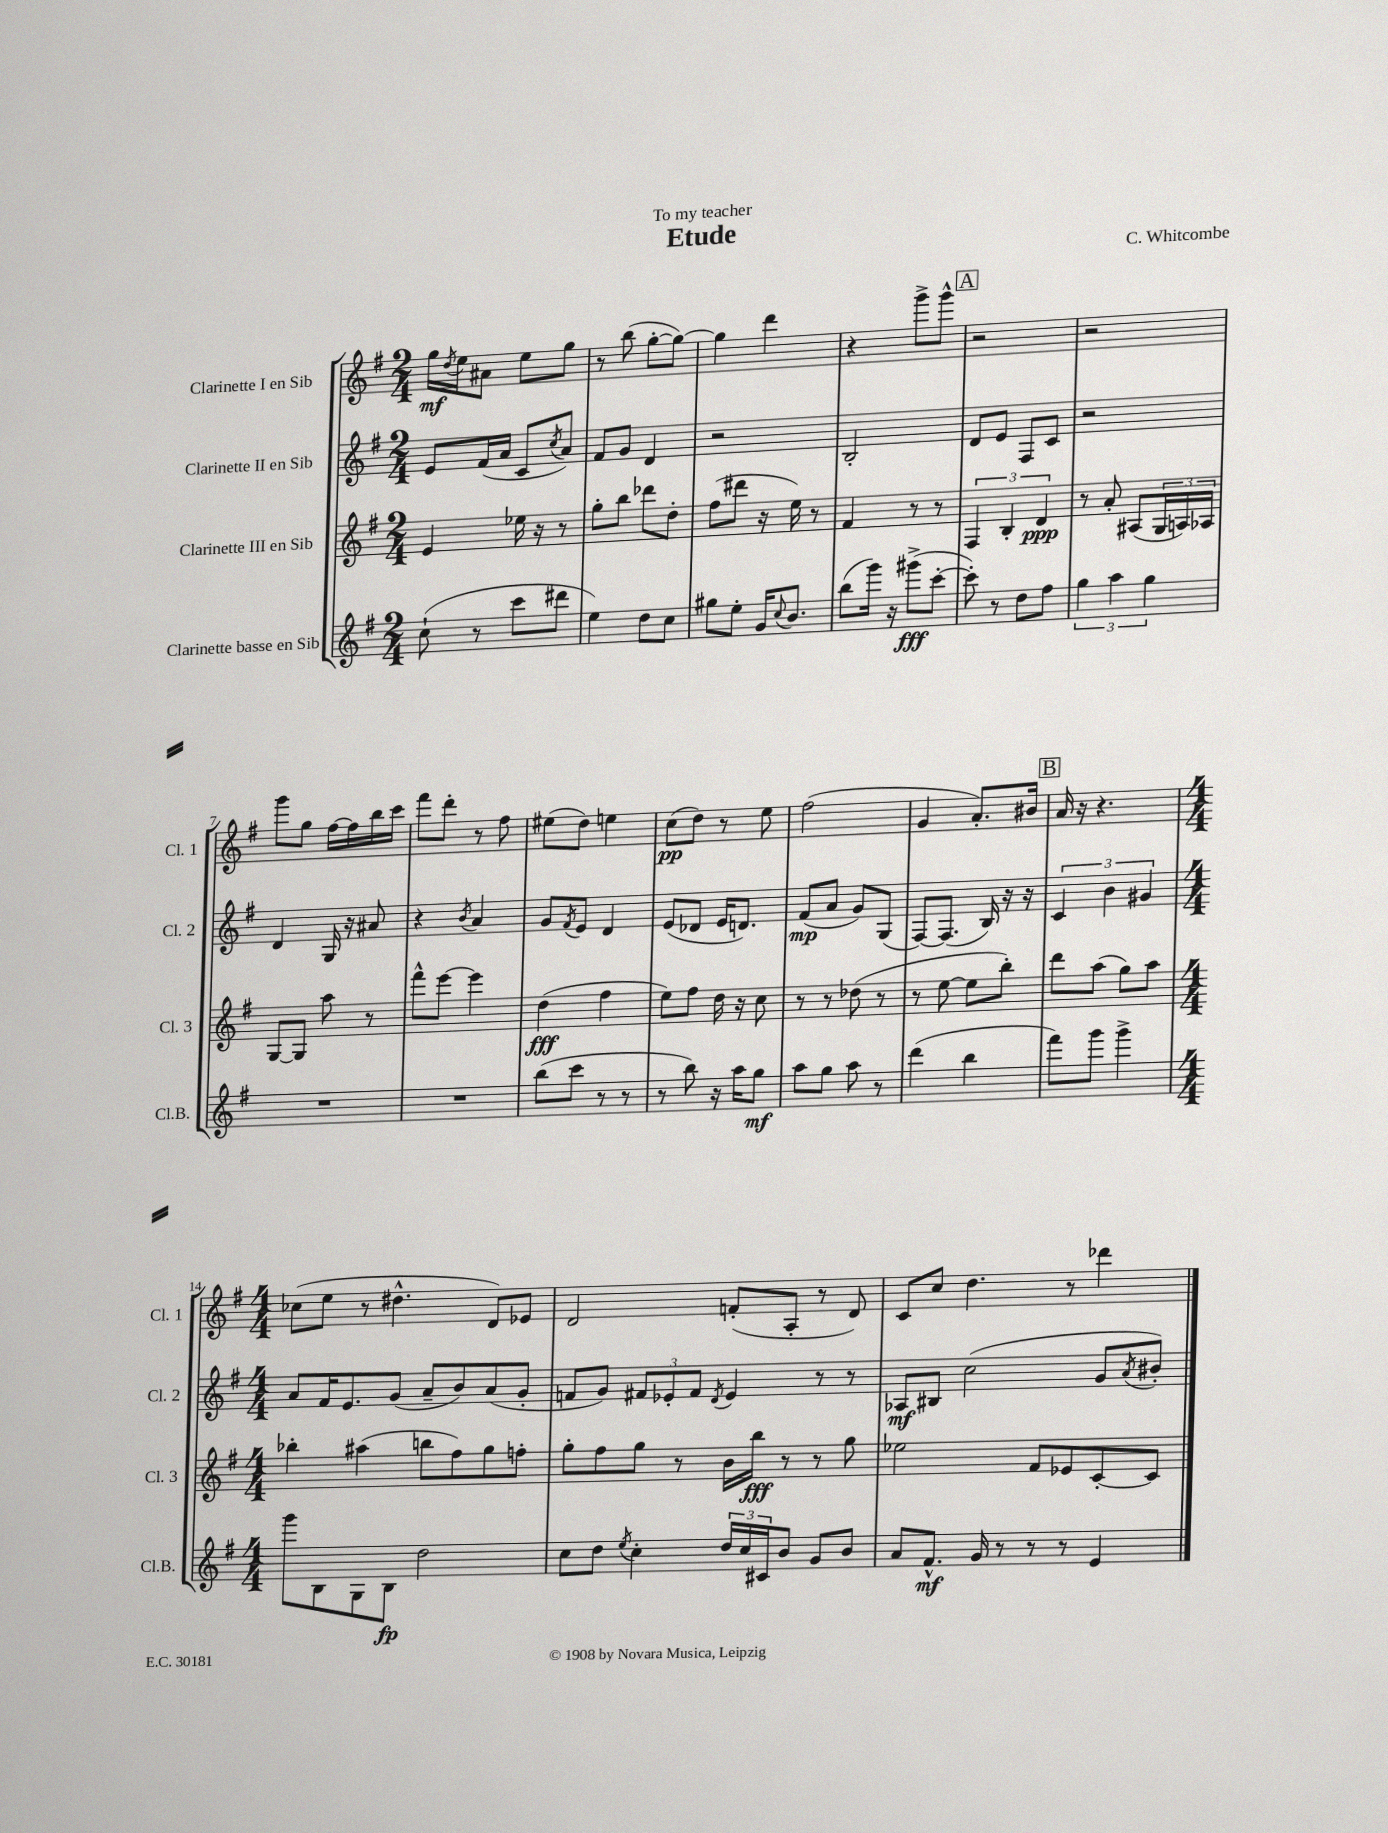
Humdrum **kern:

**kern	**kern	**kern	**kern
*staff4	*staff3	*staff2	*staff1
*clefG2	*clefG2	*clefG2	*clefG2
*k[f#]	*k[f#]	*k[f#]	*k[f#]
*M2/4	*M2/4	*M2/4	*M2/4
(8cc`\	4e/	8e/L	16gg\LL
.	.	.	8qdd/
.	.	.	16ee\J
8r	.	(16f#/L	8a#\J
.	.	16a/JJ	.
8ccc\L	16ee-\	8c/L	8ee\L
.	16r	.	.
.	.	8qcc/	.
8ddd#\J	8r	8a/J)	8gg\J
=	=	=	=
4ee\)	8gg'\L	8f#/L	8r
.	8bb\J	8g/J	(8bb\
8dd\L	8ddd-\L	4d/	[8gg'\L
8cc\J	8dd'\J	.	8gg\_J)
=	=	=	=
8gg#\L	(8ff#\L	2r	4gg\]
8ee'\J	8ddd#\J	.	.
16g/LK	16r	.	4ddd\
8qqcc/	.	.	.
8.b/J	16ee\)	.	.
.	8r	.	.
=	=	=	=
(8bb\L	4f#/	2B'/	4r
16ggg\Jk)	.	.	.
16r	.	.	.
(8ggg#^\L	8r	.	8ggg^\L
[8ccc'\J	8r	.	8ggg^^\J
=	=	=	=
8ccc'\])	6F#/	8d/L	2r
8r	.	8e/J	.
.	6B'/	.	.
8dd\L	.	8F#/L	.
.	6d/	.	.
8ff#\J	.	8c/J	.
=	=	=	=
6gg\	8r	2r	2r
.	8a'/	.	.
6aa\	.	.	.
.	(8A#/L	.	.
6gg\	.	.	.
.	24G/L	.	.
.	24A/)	.	.
.	24A-/JJ	.	.
=	=	=	=
2r	[8G/L	4d/	8ggg\L
.	8G/]J	.	8gg\J
.	8aa\	16G/	[16ff#\LL
.	.	16r	16ff#\]
.	8r	8a#/	16bb\
.	.	.	16ccc\JJ
=	=	=	=
2r	8fff#^^\L	4r	8fff#\L
.	[8eee\J	.	8ddd'\J
.	.	8qb/	.
.	4eee\]	4a/	8r
.	.	.	8ff#\
=	=	=	=
(8bb\L	(4dd\	8g/L	(8ee#\L
.	.	8qf#/	.
8ccc\J	.	8e/J	8dd\J)
8r	4ff#\	4d/	4ee\
8r	.	.	.
=	=	=	=
8r	8ee\L)	(8e/L	(8cc\L
8bb\)	8ff#\J	8d-/J	8dd\J)
16r	16dd\	16e/LK	8r
16aa\LK	16r	8.d/J)	.
8gg\J	8cc\	.	8ee\
=	=	=	=
8aa\L	8r	(8f#/L	(2ff#\
8gg\J	8r	8a/J	.
8aa\	(8dd-\	8g/L)	.
8r	8r	(8G/J	.
=	=	=	=
(4ddd\	8r	[8F#/L)	4g/
.	[8ee\	(8.F#/]J	.
4bb\	8ee\]L	.	8.a'/L)
.	.	16B/)	.
.	8bb'\J)	16r	.
.	.	16r	16b#/Jk
=	=	=	=
8fff#\L)	8ddd\L	6c/	16a/
.	.	.	16r
8ggg\J	(8aa\J	.	4.r
.	.	6b\	.
4ggg^\	8gg\L)	.	.
.	.	6g#/	.
.	8aa\J	.	.
=	=	=	=
*M4/4	*M4/4	*M4/4	*M4/4
8ggg\L	4bb-'\	8a/L	(8cc-\L
8B\	.	16f#/K	8ee\J
.	.	8.e/	.
8G\	(4aa#\	.	8r
8B\J	.	(8g/J	4.dd#^^\
2dd\	8bb\L	8a~/L	.
.	8ff#\)	8b/)	.
.	8gg\	(8a/	8d/L)
.	8ff'\J	8g'/J	8e-/J
=	=	=	=
8cc\L	8gg'\L	8f/L	2d/
8dd\J	8ff#\	8g/J)	.
8qee/	.	.	.
4cc'\	8gg\J	12f#/L	.
.	.	12e-'/	.
.	8r	.	.
.	.	12f#/J	.
.	.	8qd/	.
24dd/LL	16b\LL	4e-/	(8f'/L
24cc/	.	.	.
.	16bb\JJ	.	.
24c#/J	.	.	.
8b/J	8r	.	8A'/J
8g/L	8r	8r	8r
8b/J	8gg\	8r	8d/)
=	=	=	=
8a/L	2ee-\	8A-/L	8c/L
8.f#^^/J	.	8B#/J	8cc/J
.	.	(2cc\	4.dd\
16g/	.	.	.
8r	.	.	.
8r	8f#/L	.	.
8r	8e-/	.	8r
4e/	[8c'/	8g/L	4ddd-\
.	.	8qa/	.
.	8c/]J	8b#'/J)	.
==	==	==	==
*-	*-	*-	*-
